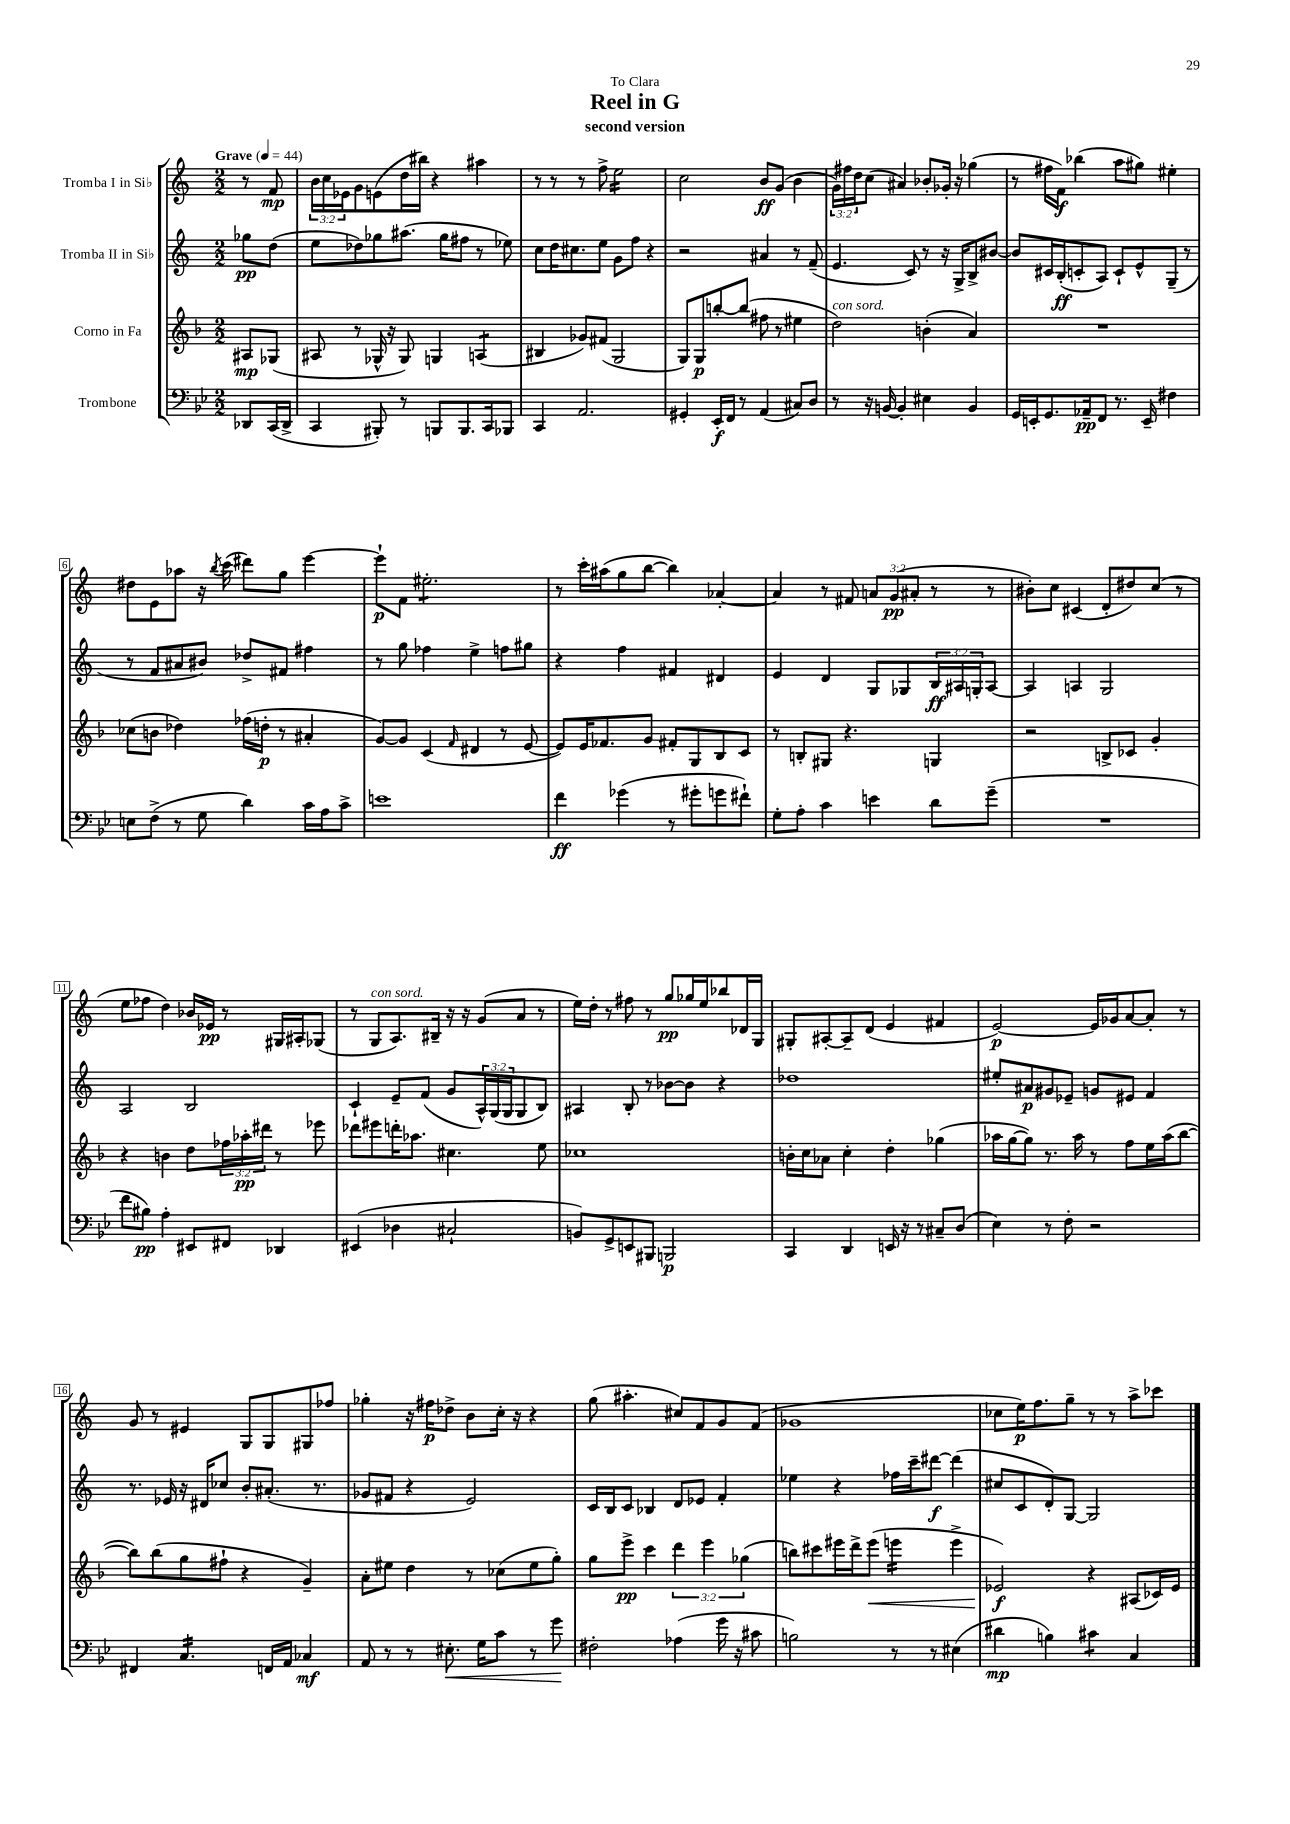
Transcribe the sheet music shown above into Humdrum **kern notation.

**kern	**kern	**kern	**kern
*staff4	*staff3	*staff2	*staff1
*clefF4	*clefG2	*clefG2	*clefG2
*k[b-e-]	*k[b-]	*k[]	*k[]
*M2/2	*M2/2	*M2/2	*M2/2
*MM44	*MM44	*MM44	*MM44
8DD-	8A#	8gg-	8r
(16CC	(8G-	(8dd	8f
16DD-^	.	.	.
=	=	=	=
4CC	8A#	8ee	24b
.	.	.	24cc
.	.	.	24e-
.	8r	8dd-)	8g
8BBB#')	16G-^^	8gg-	(8e
.	16r	.	.
8r	8G-)	(8.aa#	16dd
.	.	.	16bb#)
8BBB	4G	.	4r
.	.	16gg-	.
8.BBB	.	8ff#	.
.	(4A	8r	4aa#
16CC	.	.	.
8BBB-	.	8ee-)	.
=	=	=	=
4CC	4B#	8cc	8r
.	.	16dd	8r
.	.	8.cc#	.
2.AA	8g-)	.	8r
.	(8f#	8ee	8ff^
.	2G	8g	2ee
.	.	8ff	.
.	.	4r	.
=	=	=	=
4GG#'	8G)	2r	2cc
.	8G	.	.
16EE-'	[8bb'	.	.
16FF	.	.	.
8r	(8bb]	.	.
(4AA	8ff#	4a#	8b
.	8r	.	(8g
8C#)	4ee#	8r	4b
8D	.	(8f~	.
=	=	=	=
8r	2dd)	4.e	24g)
.	.	.	24ff#
.	.	.	24dd
16r	.	.	(8cc
[16BB	.	.	.
4BB']	.	.	4a#)
.	.	8c)	.
4E#	(4b'	8r	8b-'
.	.	16r	16g-'
.	.	16G^	16r
4BB	4a)	8B^	(4gg-
.	.	[8b#	.
=	=	=	=
16GG	1r	8b#]	8r
16EE'	.	.	.
8.GG	.	16c#	16ff#
.	.	(16B'	16f)
.	.	8c'	(4bb-
16AA-~	.	.	.
8FF	.	8A)	.
8.r	.	8c`	8aa
.	.	8e^^	8gg#)
16EE~	.	.	.
4F#	.	(8G~	4ee#'
.	.	8r	.
=	=	=	=
8E	(8cc-	8r	8dd#
(8F^	8b	8f	8e
8r	4dd-)	8a#	8aa-
8G	.	8b#)	16r
.	.	.	8qbb
.	.	.	(16ccc
4d)	(16ff-	8dd-^	8ddd#)
.	16dd'	.	.
.	8r	8f#	8gg
16c	4a#'	4ff#	[4eee
16A	.	.	.
8c^	.	.	.
=	=	=	=
1e	[8g)	8r	8eee`]
.	8g]	8gg	8f
.	(4c	4ff-	2.ee#'
.	16qqf	.	.
.	4d#	4ee^	.
.	8r	8ff	.
.	[8e	8gg#	.
=	=	=	=
4f	8e])	4r	8r
.	16e	.	16ccc'
.	8.f-	.	(16aa#
(4g-	.	4ff	8gg
.	8g	.	[8bb
8r	8f#'	4f#	4bb])
8g#'	8G	.	.
8g	8B-	4d#	[4a-'
8f#`)	8c	.	.
=	=	=	=
8G'	8r	4e	4a-]
8A'	8B'	.	.
4c	8G#	4d	8r
.	4.r	.	8f#
4e	.	8G	12a
.	.	.	(12g
.	.	8G-	.
.	.	.	12a#'
8d	4G	24B	8r
.	.	24A#	.
.	.	24G'	.
(8g~	.	[8A#	8r
=	=	=	=
1r	2r	4A#]	8b#')
.	.	.	8cc
.	.	4A	(4c#
.	8B^	2G	8d'
.	8c-	.	8dd#)
.	4g'	.	(8cc
.	.	.	8r
=	=	=	=
8f	4r	2A	8ee
8B#)	.	.	8ff-
4A'	4b	.	4dd)
8EE#	8dd	2B	16b-
.	.	.	16e-
8FF#	24ff-	.	8r
.	24aa-'	.	.
.	24ddd#	.	.
4DD-	8r	.	16G#
.	.	.	16A#'
.	8eee-	.	(8G-
=	=	=	=
(4EE#	8ddd-	4c`	8r
.	8eee#	.	8G
4D-	16ddd'	8e~	8.A)
.	8.aa-	.	.
.	.	(8f	.
.	.	.	16B#~
2C#`	4.cc#	8g	16r
.	.	.	16r
.	.	24A^^)	(8g
.	.	(24G	.
.	.	24G	.
.	.	8G	8a
.	8ee	8B)	8r
=	=	=	=
8BB)	1cc-	4A#	16ee)
.	.	.	16dd'
8GG^	.	.	8r
8EE	.	8B'	8ff#
8BBB#	.	8r	8r
2BBB	.	[8b-	8gg
.	.	8b-]	16gg-
.	.	.	16ee
.	.	4r	8bb-
.	.	.	16d-
.	.	.	16G
=	=	=	=
4CC	16b'	1dd-	8G#'
.	16cc	.	.
.	8a-	.	[8A#'
4DD	4cc'	.	8A#~]
.	.	.	(8d
16EE	4dd'	.	4e
16r	.	.	.
8r	.	.	.
8C#~	(4gg-	.	4f#
(8D	.	.	.
=	=	=	=
4E-)	16aa-	8ee#'	[2e)
.	[16gg	.	.
.	8gg])	8a#	.
8r	8.r	8g#	.
8F'	.	8e-~	.
.	16aa-	.	.
2r	8r	8g	16e]
.	.	.	16g-
.	8ff	8e#	[8a
.	16ee	4f	8a']
.	(16aa-	.	.
.	[8bb-	.	8r
=	=	=	=
4FF#	8bb-])	8.r	8g
.	(8bb-	.	8r
.	.	16e-	.
4.C	8gg	16r	4e#
.	.	16d#	.
.	8ff#`	8cc-	.
.	4r	8b'	8G
16FF	.	(8.a#'	8G
16AA	.	.	.
4C-	4g~)	.	8G#
.	.	8.r	.
.	.	.	8ff-
=	=	=	=
8AA	8a'	8g-	4gg-'
8r	8ee#	8f#	.
8r	4dd	4r	16r
.	.	.	16ff#
8.E#'	.	.	8dd-^
.	8r	2e)	8b
16G	.	.	.
8c	(8cc-	.	16cc'
.	.	.	16r
8r	8ee#	.	4r
8g	8gg')	.	.
=	=	=	=
2F#'	8gg	16c	(8gg
.	.	16B	.
.	8eee^	8c	4.aa#'
.	4ccc	4B-	.
(4A-	6ddd	8d	8cc#)
.	.	8e-	8f
.	6eee	.	.
16g	.	4f'	8g
16r	.	.	.
.	(6gg-	.	.
8c#	.	.	(8f
=	=	=	=
2B)	8bb)	4ee-	1g-
.	8ccc#	.	.
.	16eee#	4r	.
.	16ddd^	.	.
.	(8eee#	.	.
8r	4eee	16ff-	.
.	.	16ccc~	.
8r	.	[8ddd#	.
(4E#	4eee^	(4ddd#]	.
=	=	=	=
4d#	2e-)	8cc#	8cc-
.	.	8c	16ee)
.	.	.	8.ff
4B)	.	8d')	.
.	.	[8G	8gg~
4c#	4r	2G]	8r
.	.	.	8r
4C	(8A#	.	8aa^
.	16c-)	.	8ccc-
.	16e-	.	.
==	==	==	==
*-	*-	*-	*-
